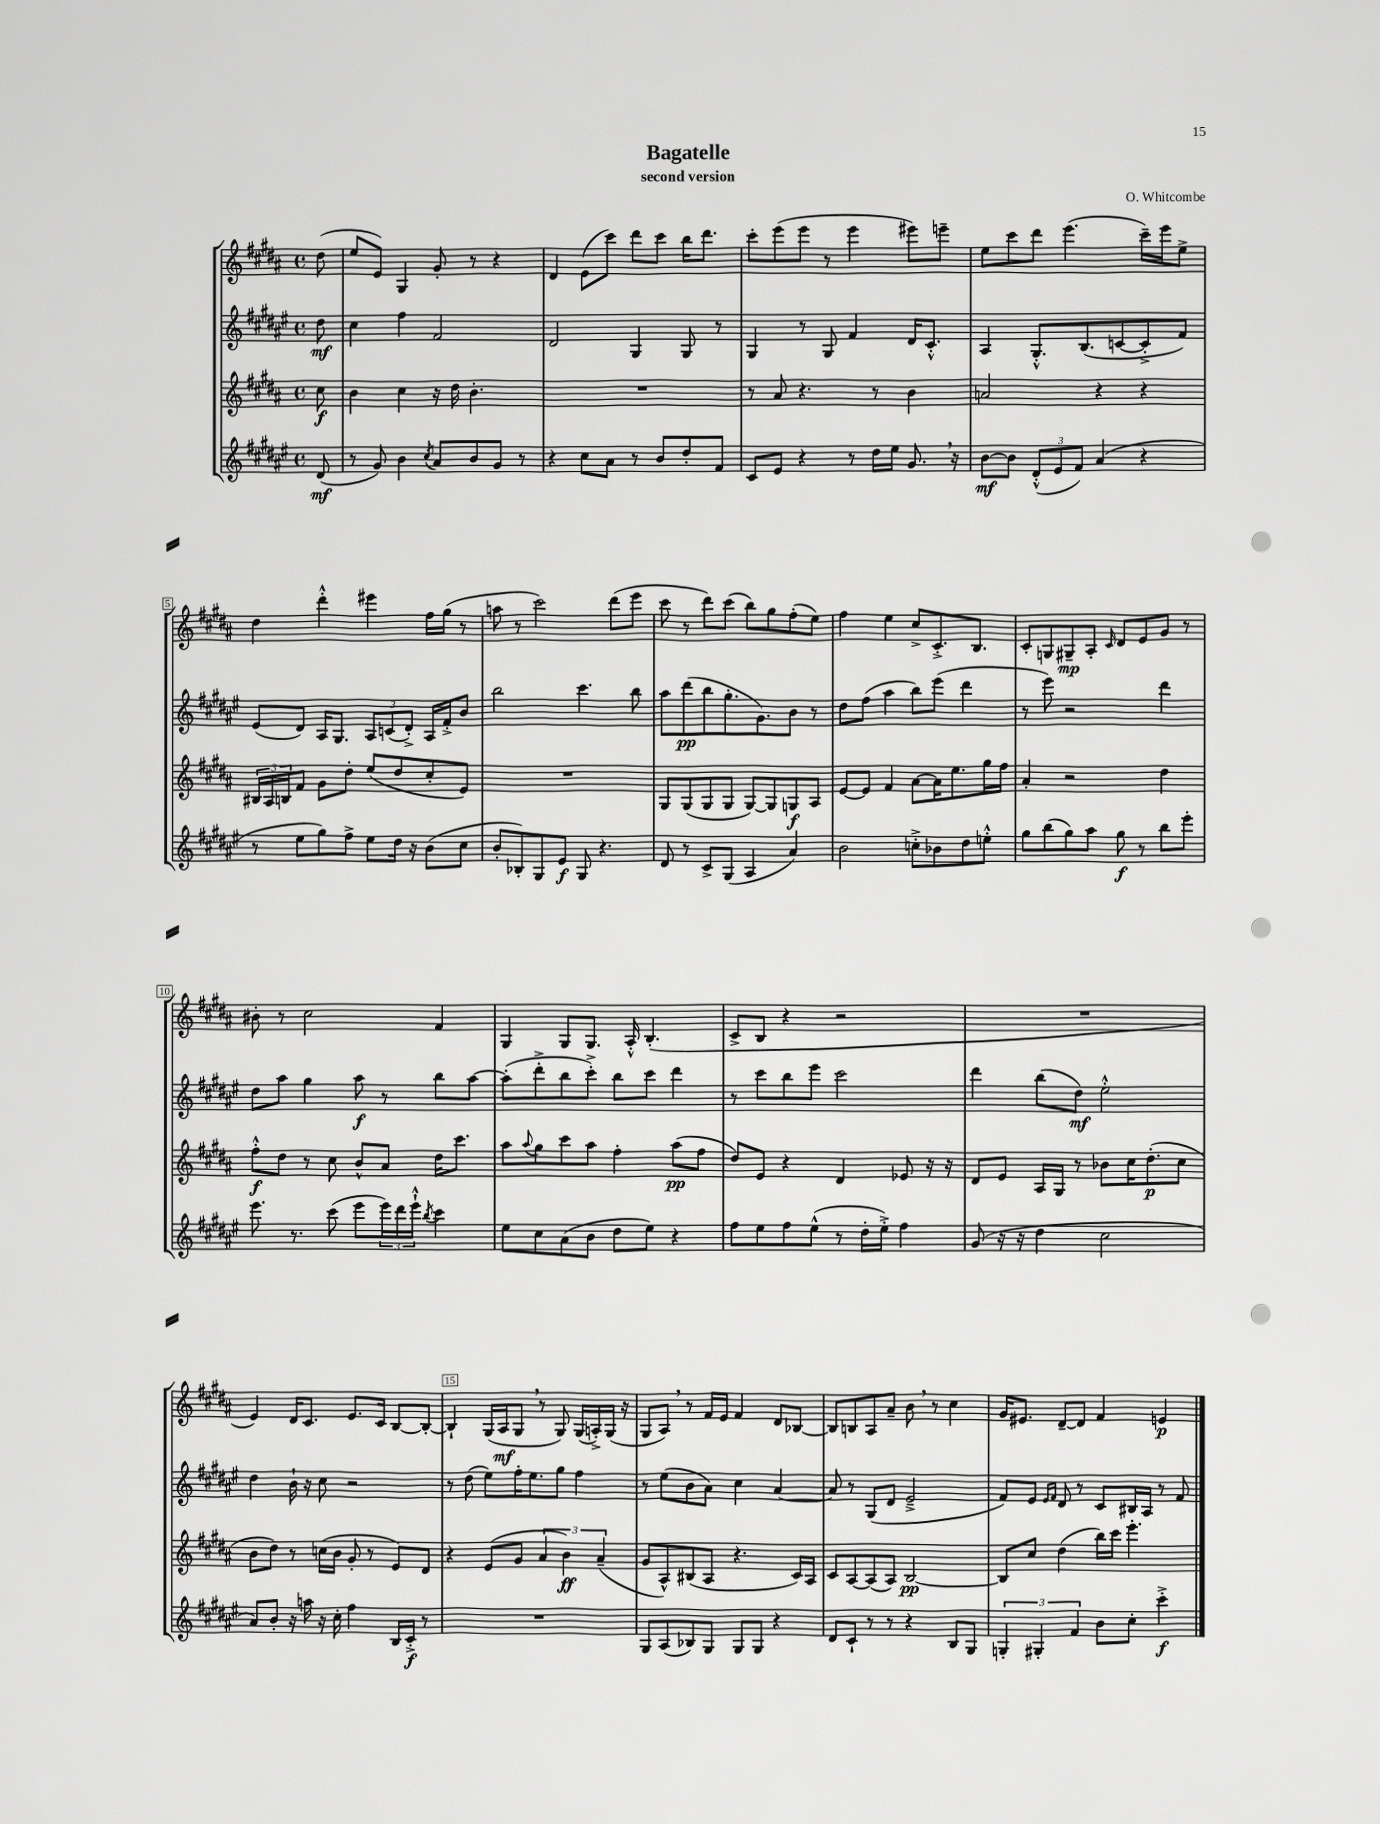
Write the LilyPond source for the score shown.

\header { title = "Bagatelle" composer = "O. Whitcombe" subtitle = "second version" }
<<
\new StaffGroup <<
\new Staff = "s0" {
    \clef treble \key b \major \defaultTimeSignature \time 4/4 \partial 8
    dis''8( |
    e''8 e'8) gis4 gis'8-. r8 r4 |
    dis'4 e'8( cis'''8) dis'''8 cis'''8 b''16 dis'''8. |
    cis'''8-. e'''8( e'''8 r8 e'''4 eis'''8) e'''8-- |
    e''8 cis'''8 dis'''8 e'''4.( cis'''16--) e'''16 e''8-> |
    dis''4 dis'''4-.-^ eis'''4 fis''16 gis''16( r8 |
    a''8 r8 cis'''2) dis'''8( e'''8 |
    cis'''8 r8 dis'''8) cis'''8( b''8) gis''8 fis''8-.( e''8) |
    fis''4 e''4 cis''8-> cis'8.-.-> b8. |
    cis'8-. g8 gis8--\mp ais8-. \grace { cis'16 } dis'8 e'8 gis'8 r8 |
    bis'8-. r8 cis''2 fis'4 |
    gis4 gis8 gis8. ais16-.-^ b4.-.( |
    cis'8-> b8 r4 r2 |
    R1 |
    e'4) dis'16 cis'8. e'8. cis'16 b8~ b8~-. |
    b4-! gis16( ais16\mf gis8 \breathe r8 gis8) gis16( a16-.->) gis16( r16 |
    gis8 ais8) \breathe r8 fis'16 e'16 fis'4 dis'8 bes8~ |
    bes8 b8 ais8 ais'8-- b'8 \breathe r8 cis''4 |
    gis'16 eis'8. dis'8~-- dis'8 fis'4 e'4\p \bar "|." |
}
\new Staff = "s1" {
    \clef treble \key fis \major \defaultTimeSignature \time 4/4 \partial 8
    dis''8\mf |
    cis''4 fis''4 fis'2 |
    dis'2 gis4 gis8 r8 |
    gis4 r8 gis8 fis'4 dis'16 cis'8.-.-^ |
    ais4 gis8.-.-^ b8.( c'8~ c'8-.-> fis'8) |
    eis'8( dis'8) ais16 gis8. \tuplet 3/2 { ais8 c'8( dis'8-.->) } ais16 fis'16-.-> b'8 |
    b''2 cis'''4. b''8 |
    ais''8 dis'''8\pp( b''8 gis''8.-. gis'8.) b'8 r8 |
    dis''8 fis''8( ais''4 b''8) eis'''8( dis'''4 |
    r8 eis'''8) r2 dis'''4 |
    dis''8 ais''8 gis''4 ais''8\f r8 b''8 ais''8~ |
    ais''8-.( dis'''8-.-> b''8 cis'''8-.->) b''8 cis'''8 dis'''4 |
    r8 cis'''8 b''8 eis'''8 cis'''2 |
    dis'''4 b''8( dis''8\mf) eis''2-.-^ |
    dis''4 b'16-! r16 cis''8 r2 |
    r8 dis''8( eis''8) fis''16-. eis''8. gis''8 fis''4 |
    r8 eis''8( b'8 ais'8) cis''4 ais'4~ |
    ais'8 r8 gis8( dis'8 eis'2---> |
    fis'8) eis'8 \grace { eis'16 fis'16 } dis'8 r8 cis'8 bis16 ais16 r8 fis'8 \bar "|." |
}
\new Staff = "s2" {
    \clef treble \key b \major \defaultTimeSignature \time 4/4 \partial 8
    cis''8\f |
    b'4 cis''4 r16 dis''16 b'4.-. |
    R1 |
    r8 ais'8 r4. r8 b'4 |
    a'2 r4 r4 |
    \tuplet 3/2 { bis16 ais16 b16 } fis'8 gis'8 dis''8-. e''8( dis''8 cis''8-. e'8) |
    R1 |
    gis8 gis8( gis8 gis8 gis8~) gis8 g8\f ais8 |
    e'8~ e'8 fis'4 ais'8~ ais'16 e''8. gis''16 fis''16 |
    ais'4-. r2 dis''4 |
    fis''8-.-^\f dis''8 r8 cis''8 b'8-^ ais'8 dis''16 cis'''8. |
    ais''8 \appoggiatura { ais''8 } gis''8 cis'''8 ais''8 fis''4-. ais''8\pp( fis''8 |
    dis''8) e'8 r4 dis'4 ees'8 r16 r16 |
    dis'8 e'8 ais16 gis16 r8 bes'8 cis''16 dis''8.-.\p( cis''8 |
    b'8 dis''8) r8 c''16( b'16 gis'8-. r8 e'8) dis'8 |
    r4 e'8( gis'8 \tuplet 3/2 { ais'4 b'4\ff) ais'4--( } |
    gis'8 ais8-^) bis8( ais8 r4. cis'16) ais16 |
    cis'8 ais8~ ais8( ais8) b2~\pp |
    b8 cis''8 dis''4( b''16) cis'''16 e'''4.-. \bar "|." |
}
\new Staff = "s3" {
    \clef treble \key fis \major \defaultTimeSignature \time 4/4 \partial 8
    dis'8\mf( |
    r8 gis'8) b'4 \acciaccatura { cis''8 } ais'8 b'8 gis'8 r8 |
    r4 cis''8 ais'8 r8 b'8 dis''8-. fis'8 |
    cis'8 eis'8 r4 r8 dis''16 eis''16 gis'8. \breathe r16 |
    b'8~\mf b'8 \tuplet 3/2 { dis'8-.-^( eis'8 fis'8) } ais'4( r4 |
    r8 eis''8 gis''8) fis''8-> eis''8 dis''16 r16 b'8( cis''8 |
    b'8-. bes8-.) gis8 eis'8\f gis8 r4. |
    dis'8 r8 cis'8-> gis8( ais4 ais'4) |
    b'2 c''8-.-> bes'8 dis''8 e''8-.-^ |
    gis''8 b''8( gis''8) ais''8 gis''8\f r8 b''8 eis'''8-. |
    eis'''8. r8. cis'''8( eis'''8 \tuplet 3/2 { eis'''16) dis'''16 eis'''16-!-^ } \acciaccatura { b''8 } cis'''4 |
    eis''8 cis''8 ais'8( b'8 dis''8 eis''8) r4 |
    fis''8 eis''8 fis''8 eis''8-^( r8 dis''16-. eis''16-.->) fis''4 |
    gis'8( r16 r16 dis''4 cis''2 |
    ais'8) b'8-. r16 a''16 r16 cis''16-. fis''4 b16 cis'16-.->\f r8 |
    R1 |
    gis8 ais8( bes8) gis8 gis8 gis8 r4 |
    dis'8 cis'8-! r8 r8 r4 b8 gis8 |
    \tuplet 3/2 { g4-. gis4-. fis'4 } b'8 cis''8-. cis'''4-.->\f \bar "|." |
}
>>
>>
\layout { \context { \Score \override BarNumber.break-visibility = ##(#f #t #t) barNumberVisibility = #(every-nth-bar-number-visible 5) \override BarNumber.stencil = #(make-stencil-boxer 0.1 0.3 ly:text-interface::print) } }
